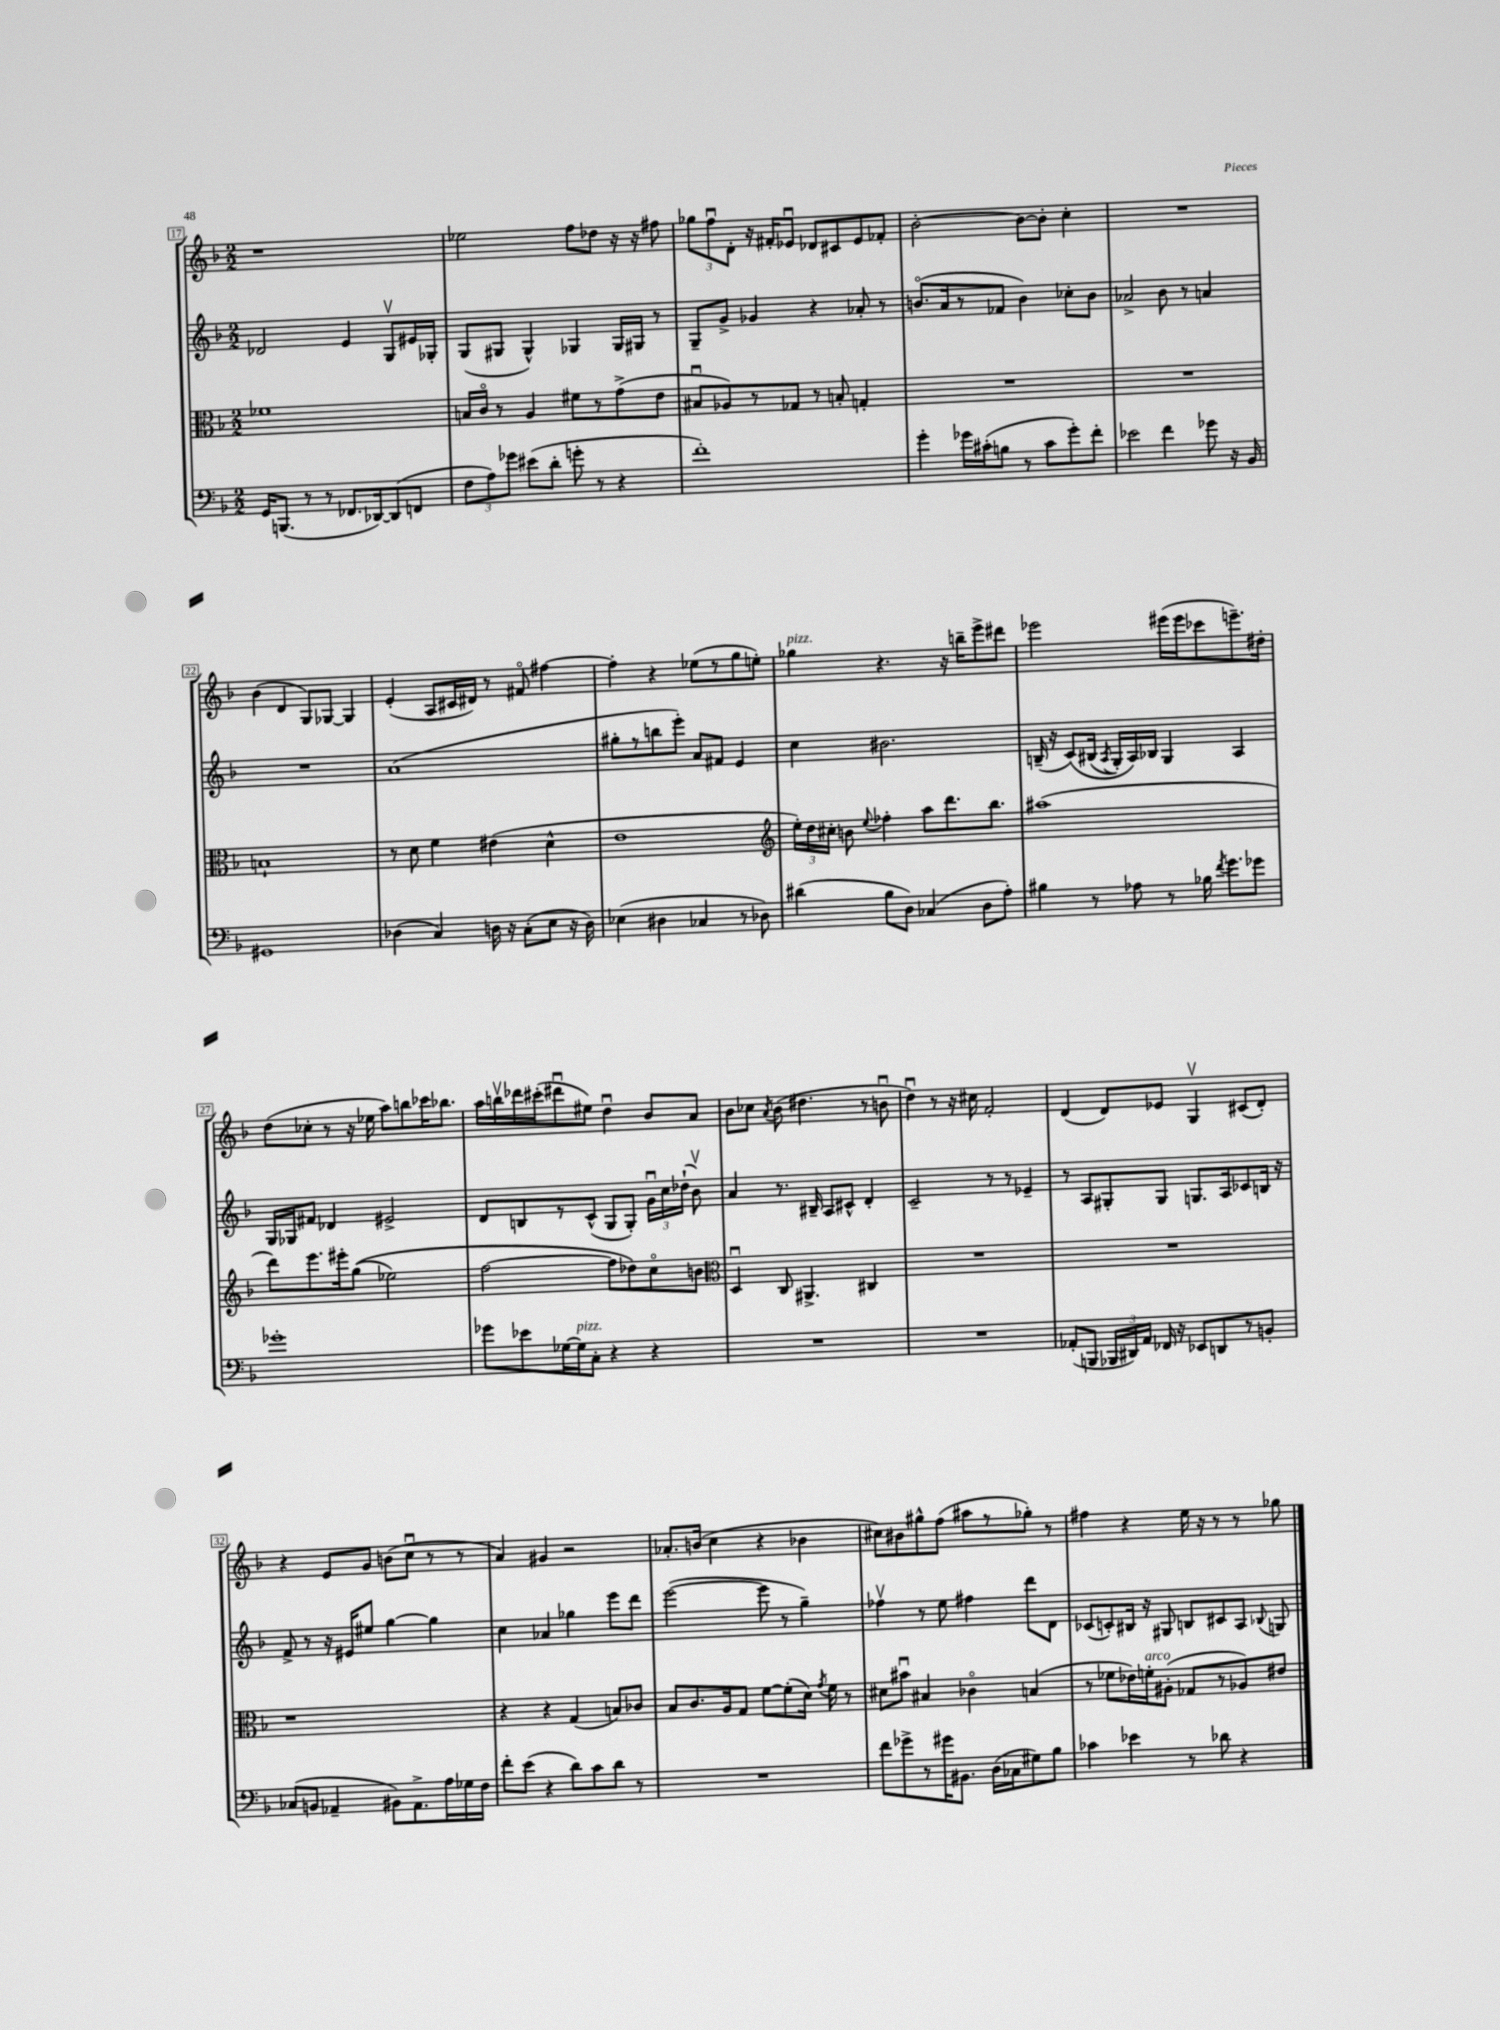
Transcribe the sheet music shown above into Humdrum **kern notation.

**kern	**kern	**kern	**kern
*part4	*part3	*part2	*part1
*staff4	*staff3	*staff2	*staff1
*clefF4	*clefC3	*clefG2	*clefG2
*k[b-]	*k[b-]	*k[b-]	*k[b-]
*M2/2	*M2/2	*M2/2	*M2/2
=17	=17	=17	=17
16GG/KL	1f-X	2d-X/	1r
(8.BBBn/J	.	.	.
8r	.	.	.
8r	.	.	.
8.FF-X/L	.	4e/	.
[16DD-X/k)	.	.	.
(8DD-/]	.	8Gv/L	.
8FFn/J	.	16e#X/L	.
.	.	16G-X'/JJ	.
=18	=18	=18	=18
12F\L	16Bn/LL	(8G/L	2ee-X\
.	16c/JJ	.	.
12A\)	.	.	.
.	8r	8G#X/J	.
12g-X\J	.	.	.
(8e#X\L	4A/	4G#^^/)	.
8d'\J	.	.	.
8gn'\	8f#X\L	4G-X/	8ff\L
8r	8r	.	8dd-X\J
4r	(8g^\	16G-/LL	16r
.	.	16G#X/JJ	16r
.	8e\J	8r	8ff#X\
=19	=19	=19	=19
1f')	8B#Xu/L	8G~/L	12gg-X\L
.	.	.	12ffu\
.	8A-X/)	8g^/J	.
.	.	.	12d'\J
.	8r	4g-X/	16r
.	.	.	16f#X'/KL
.	8G-X/J	.	8e-Xu/J
.	8r	4r	8d-X/L
.	8Bn'/	.	8c#X/
.	4Gn'/	8a-X'/	8e-/
.	.	8r	8f-X'/J
=20	=20	=20	=20
4g'\	1r	(8.bn/L	[2b-'\
.	.	16a/k	.
16g-X\LL	.	8r	.
(16c#X'\J	.	.	.
8Bn\J	.	8f-X/J	.
8r	.	4b\)	8b-\L_
8c#\L	.	.	8b-'\J]
8g-'\)	.	8cc-X'\L	4cc'\
8f'\J	.	8b\J	.
=21	=21	=21	=21
2e-X\	1r	2a-X^/	1r
4f\	.	8b-\	.
.	.	8r	.
8g-X\	.	4an/	.
16r	.	.	.
16BB-/	.	.	.
!!LO:LB:g=z
=22	=22	=22	=22
1GG#X	1Bn`	1r	(4b-\
.	.	.	4d/
.	.	.	8G/L)
.	.	.	[8G-X/J
.	.	.	4G-/]
=23	=23	=23	=23
(4D-X\	8r	(1a	(4e'/
.	8d\	.	.
4C/)	4f\	.	8A/L
.	.	.	16c#X/L
.	.	.	16d#X/JJ)
16Dn\	(4e#X\	.	8r
16r	.	.	.
(8C'\L	.	.	8f#X/
8E\J	4d^^\	.	[4ff#X\
16r	.	.	.
16D\)	.	.	.
=24	=24	=24	=24
(4E-X\	1e	8gg#X'\L	4ff#'\]
.	.	8r	.
4D#X\	.	8bbn\	4r
.	.	8eee'\J)	.
4C-X/	.	8a/L	(8ee-X\L
.	.	8f#X/J	8r
8r	.	4e/	8gg\
8D-X\)	.	.	8een'\J)
=25	=25	=25	=25
*	*clefG2	*	*
!	!	!	!LO:TX:a:i:t=pizz.
(4d#X\	24ee'\LL)	4cc\	4gg-X\
.	24dd\	.	.
.	24cc#X'\JJ	.	.
.	8bn\	.	.
.	8qqee/	.	.
8B-\L	4ff-X'\	2.b#X\	4.r
8D\J)	.	.	.
(4C-X/	8aa\L	.	.
.	8.ddd\	.	16r
.	.	.	16bbn~\KL
8D\L	.	.	8eee^\
.	8.bb-\J	.	.
8A'\J)	.	.	8ddd#X\J
=26	=26	=26	=26
4B#X\	(1aa#X	(16Bn~/	2eee-X\
.	.	16r	.
.	.	(8c/L)	.
8r	.	(16B#X/Jk	.
.	.	8qA/	.
.	.	16G'/LL)	.
8A-X\	.	16A/)	.
.	.	16B-X/JJ	.
8r	.	4G/	(16eee#X\LL
.	.	.	16eee#\J
16B-X\	.	.	8ccc-X\
8qf/	.	.	.
8.g\L	.	.	.
.	.	4A/	8.eeen~\)
8g-X\J	.	.	.
.	.	.	16dd#X'\Jk
!!LO:LB:g=z
=27	=27	=27	=27
1g-X'	8ddd\L)	16G/LL	(8dd\L
.	.	16G-X/J	.
.	8.eee\	8f#X/J	8cc-X'\J
.	.	4d-X/	8r
.	16eee#X'\k	.	.
.	((8gg\J	.	16r
.	.	.	16ee-X\
.	2ee-X\)	2e#X^/	8aa\L)
.	.	.	8bbn\
.	.	.	16ccc-X\K
.	.	.	8.bb-X\J
=28	=28	=28	=28
8g-X\L	[2ff\	8d/L	16aa\LL
.	.	.	16bbnv\
8e-X\	.	8Bn/	16ddd-X\
.	.	.	(16ccc#X'\J
[16G-X\L	.	8r	8ddd#Xu\
!LO:TX:a:i:t=pizz.	!	!	!
16G-\J]	.	.	.
8C'\J	.	(8c^^/J	8ee#X\J)
4r	8ff\L]	8G/L	4ddu\
.	8dd-X\)	8G'/J)	.
4r	8cc\	24gu\LL	8b-/L
.	.	24cc\	.
.	.	(24dd-X`\JJ	.
.	8bn\J	8b-v\)	8a/J
=29	=29	=29	=29
*	*clefC3	*	*
1r	4Du/	4a/	8b-\L
.	.	.	8cc-X\J
.	.	.	8qa/
.	8C/	8.r	(8b-\
.	4.AA#X^/	.	4.dd#X\
.	.	16B#X~/	.
.	.	8A/L	.
.	.	8c#X^^/J	.
.	4C#X/	4d'/	8r
.	.	.	8bnu\
=30	=30	=30	=30
1r	1r	2c~/	4ddu\)
.	.	.	8r
.	.	.	16r
.	.	.	16cc#X\
.	.	8r	2f'/
.	.	8r	.
.	.	4e-X~/	.
=31	=31	=31	=31
(8AA-X'/L	1r	8r	(4d/
8BBBn/J	.	8A/L	.
24BBB-X/LL	.	8G#X'/	8d/L)
24DD#X/)	.	.	.
24AA-/JJ	.	.	.
16FF-X/	.	8G#/J	8e-X/J
16r	.	.	.
8EE-X/L	.	8.Gn/L	4Gv/
8DDn/	.	.	.
.	.	16A/k	.
8r	.	8c-X/	(8c#X/L
8BBn'/J	.	16Bn/Jk	8d'/J)
.	.	16r	.
!!LO:LB:g=z
=32	=32	=32	=32
(8C-X/L	1r	8f^/	4r
8BBn/J	.	8r	.
4AA-X~/	.	16r	8e/L
.	.	16e#X/KL	.
.	.	8ee#X/J	8g/J
8BB#X\L)	.	[4gg\	(8bn\L
8.AA-^\	.	.	8ccu\J
.	.	4gg\]	8r
16A\L	.	.	.
16G-X\	.	.	8r
16F\JJ	.	.	.
=33	=33	=33	=33
8f'\L	4r	4cc\	4a/)
(8e\J	.	.	.
4r	4r	4a-X/	4g#X/
8d\L)	(4G/	4gg-X\	2r
8c\	.	.	.
8d\J	8Bn/L)	8eee\L	.
8r	8c-X/J	8ddd\J	.
=34	=34	=34	=34
1r	8B-/L	([2eee\	8.a-X'/L
.	8.c/	.	.
.	.	.	(16bn/Jk
.	.	.	4cc\
.	16A/k	.	.
.	8G/J	.	.
.	[8f\L	8eee\]	4r
.	(8f'\]	8r	.
.	16d\Jk)	4gg~\)	4b-X\
.	8qg/	.	.
.	16f\	.	.
.	8r	.	.
=35	=35	=35	=35
8f\L	8d#X\L	4ff-Xv\	8cc#X\L)
8g-X^\	8b#Xu\J	.	8b#X\
8r	4B#X/	8r	8gg#X^^\
16g#X\K	.	8ee\	(8ff\J
8.BB#X\J	.	.	.
.	4c-X\	4ff#X\	8aa#X\L
(16D\LL	.	.	8r
16C-X\J	.	.	.
8G#X\)	(4Bn/	8ddd\L	8gg-X'\J)
8B-\J	.	8d\J	8r
=36	=36	=36	=36
4c-X\	8r	(8c-X/L	4ff#X\
.	8f-X\L	8cn'/)	.
4e-X\	16e-X\L)	16B#X/Jk	4r
!	!LO:TX:a:i:t=arco	!	!
.	16fn'\J	16r	.
.	(8A#X'\J	8G#X/	.
8r	8G-X/L	8Bn/L	16ee\
.	.	.	16r
8d-X\	8r	8c#X/	8r
4r	8A-X/)	8A/J	8r
.	.	8qqB-X/	.
.	8e#X/J	8Gn/	8gg-X\
==	==	==	==
*-	*-	*-	*-
